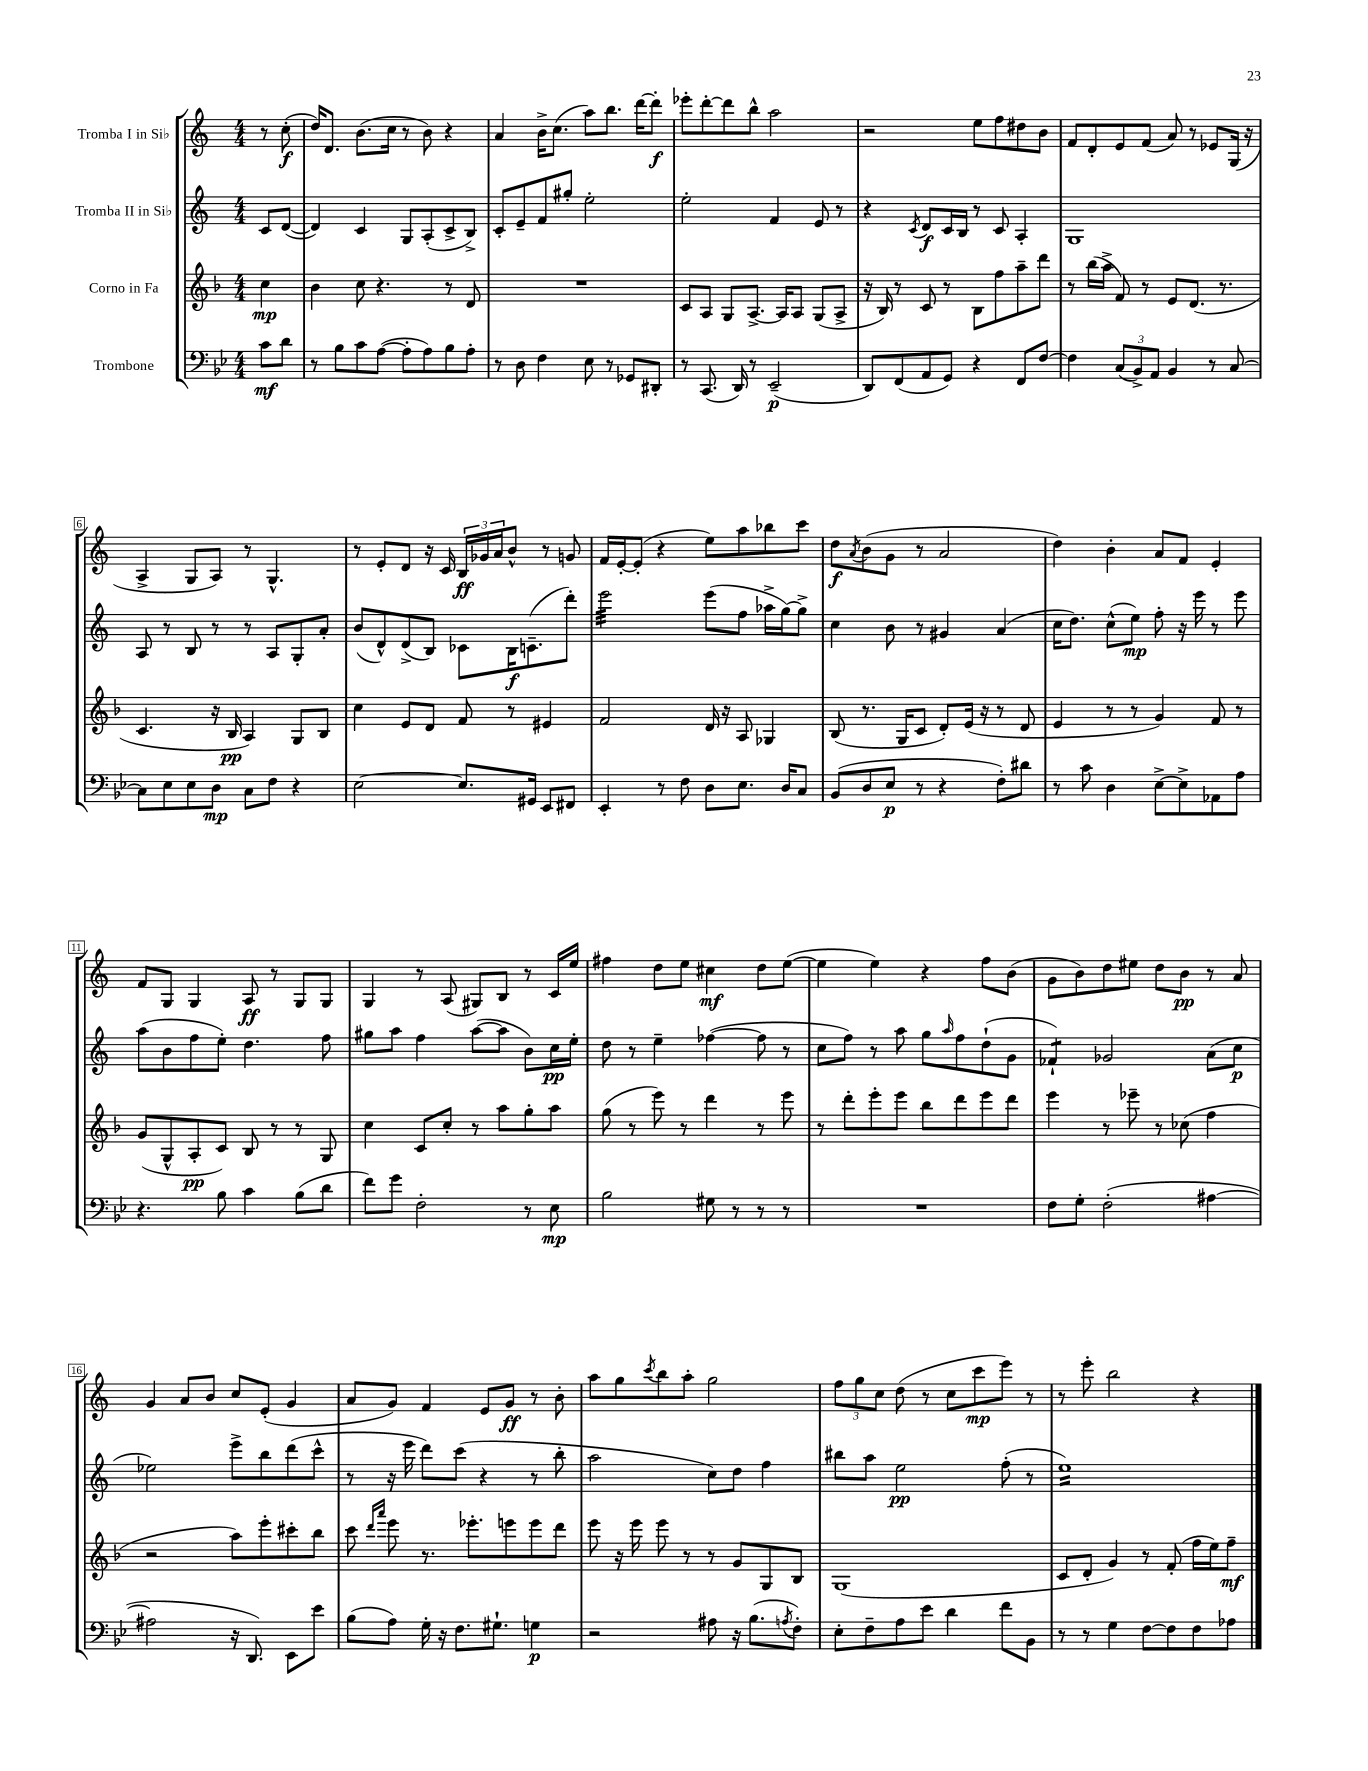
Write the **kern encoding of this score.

**kern	**kern	**kern	**kern
*staff4	*staff3	*staff2	*staff1
*clefF4	*clefG2	*clefG2	*clefG2
*k[b-e-]	*k[b-]	*k[]	*k[]
*M4/4	*M4/4	*M4/4	*M4/4
8c	4cc	8c	8r
8d	.	([8d	(8cc'
=	=	=	=
8r	4b-	4d])	16dd)
.	.	.	8.d
8B-	.	.	.
8c	8cc	4c	(8.b
([8A	4.r	.	.
.	.	.	16cc
8A']	.	8G	8r
8A)	.	(8A'	8b)
8B-	8r	8c^	4r
8A'	8d	8B^)	.
=	=	=	=
8r	1r	8c'	4a
8D	.	8e~	.
4F	.	8f	16b^
.	.	.	(8.cc
.	.	8gg#'	.
8E-	.	2ee'	8aa)
8r	.	.	8.bb
8GG-	.	.	.
.	.	.	[16ddd
8DD#'	.	.	8ddd']
=	=	=	=
8r	8c	2ee'	8eee-'
(8.CC	8A	.	[8ddd'
.	8G	.	8ddd]
16DD)	.	.	.
8r	[8.A^	.	8bb^^
(2EE-~	.	4f	2aa
.	16A]	.	.
.	8A	.	.
.	(8G	8e	.
.	8A^	8r	.
=	=	=	=
8DD)	16r	4r	2r
.	16B-)	.	.
(8FF	8r	.	.
.	.	8qc	.
8AA	8c	8d	.
8GG)	8r	16c	.
.	.	16B	.
4r	8B-	8r	8ee
.	8ff	8c	8ff
8FF	8aa~	4A'	8dd#
[8F	8ddd	.	8b
=	=	=	=
4F]	8r	1G	8f
.	(16bb-	.	8d'
.	16aa^	.	.
(12C	8f)	.	8e
12BB-^)	.	.	.
.	8r	.	(8f
12AA	.	.	.
4BB-	8e	.	8a)
.	(8.d	.	8r
8r	.	.	8e-
.	8.r	.	.
[8C	.	.	(16G
.	.	.	16r
=	=	=	=
8C]	4.c	8A	4A^
8E-	.	8r	.
8E-	.	8B	8G
8D	16r	8r	8A)
.	16B-	.	.
8C	4A)	8r	8r
8F	.	8A	4.G^^
4r	8G	8G'	.
.	8B-	8a'	.
=	=	=	=
[2E-	4cc	(8b	8r
.	.	8d^^)	8e'
.	8e	(8d^	8d
.	8d	8B)	16r
.	.	.	16c
8.E-]	8f	8c-	24B
.	.	.	24g-
.	.	.	24a
.	8r	16B	8b^^
16GG#	.	(8.c~	.
8EE-	4e#	.	8r
8FF#	.	8ddd')	8g
=	=	=	=
4EE-'	2f	2eee	16f
.	.	.	[16e'
.	.	.	(8e']
8r	.	.	4r
8F	.	.	.
8D	16d	(8eee	8ee)
.	16r	.	.
8.E-	8A	8ff	8aa
.	4G-	16aa-^	8bb-
16D	.	[16gg)	.
8C	.	8gg^]	8ccc
=	=	=	=
(8BB-	(8B-	4cc	8dd
.	.	.	8qa
8D	8.r	.	(8b
8E-	.	8b	8g
.	16G	.	.
8r	8c	8r	8r
4r	8d')	4g#	2a
.	(16e	.	.
.	16r	.	.
8F')	8r	(4a	.
8d#	8d	.	.
=	=	=	=
8r	4e	16cc	4dd)
.	.	8.dd)	.
8c	.	.	.
4D	8r	(8cc^^	4b'
.	8r	8ee)	.
[8E-^	4g)	8ff'	8a
8E-^]	.	16r	8f
.	.	16eee	.
8AA-	8f	8r	4e'
8A	8r	8eee	.
=	=	=	=
4.r	(8g	(8aa	8f
.	8G^^	8b	8G
.	8A'	8ff	4G
8B-	8c)	8ee')	.
4c	8B-	4.dd	8A
.	8r	.	8r
(8B-	8r	.	8G
8d	8G	8ff	8G
=	=	=	=
8f)	4cc	8gg#	4G
8g	.	8aa	.
2F'	8c	4ff	8r
.	8cc'	.	(8A
.	8r	([8aa	8G#)
.	8aa	8aa]	8B
8r	8gg'	8b)	8r
8E-	8aa	16cc	16c
.	.	16ee'	16ee
=	=	=	=
2B-	(8gg	8dd	4ff#
.	8r	8r	.
.	8eee)	4ee~	8dd
.	8r	.	8ee
8G#	4ddd	([4ff-	4cc#
8r	.	.	.
8r	8r	8ff-]	8dd
8r	8eee	8r	([8ee
=	=	=	=
1r	8r	8cc	4ee]
.	8ddd'	8ff)	.
.	8eee'	8r	4ee)
.	8eee	8aa	.
.	8bb-	8gg	4r
.	.	16qqaa	.
.	8ddd	8ff	.
.	8eee	(8dd`	8ff
.	8ddd	8g	(8b
=	=	=	=
8F	4eee	4f-`)	8g
8G'	.	.	8b)
(2F'	8r	2g-	8dd
.	8eee-~	.	8ee#
.	8r	.	8dd
.	(8cc-	.	8b
[4A#	4ff	(8a	8r
.	.	8cc	8a
=	=	=	=
2A#]	2r	2ee-)	4g
.	.	.	8a
.	.	.	8b
16r	8aa)	8eee^	8cc
8.DD)	.	.	.
.	8eee'	8bb	(8e'
8EE-	8ccc#'	(8ddd	4g
8e-	8bb-	8ccc^^	.
=	=	=	=
(8B-	8ccc	8r	8a
.	16qqddd	.	.
.	16qqaaa	.	.
8A)	8eee	16r	8g)
.	.	16eee	.
16G'	8.r	8ddd)	4f
16r	.	.	.
8.F	.	(8ccc	.
.	8.eee-'	.	.
.	.	4r	8e
8.G#`	.	.	.
.	8eee	.	8g
4G	8eee	8r	8r
.	8ddd	8bb'	8b'
=	=	=	=
2r	8eee	2aa	8aa
.	16r	.	8gg
.	16eee	.	.
.	.	.	8qccc
.	8eee	.	8bb
.	8r	.	8aa'
8A#	8r	8cc)	2gg
16r	8g	8dd	.
(8.B-	.	.	.
.	8G	4ff	.
8qA	.	.	.
8F')	8B-	.	.
=	=	=	=
8E-'	(1G	8bb#	12ff
.	.	.	12gg
8F~	.	8aa	.
.	.	.	12cc
8A	.	2ee	(8dd
8e-	.	.	8r
4d	.	.	8cc
.	.	.	8ccc
8f	.	(8ff'	8eee)
8BB-	.	8r	8r
=	=	=	=
8r	8c	1ee)	8r
8r	8d'	.	8eee'
4G	4g)	.	2bb
[8F	8r	.	.
8F]	(8f'	.	.
8F	16ff	.	4r
.	16ee)	.	.
8A-	8ff~	.	.
==	==	==	==
*-	*-	*-	*-
